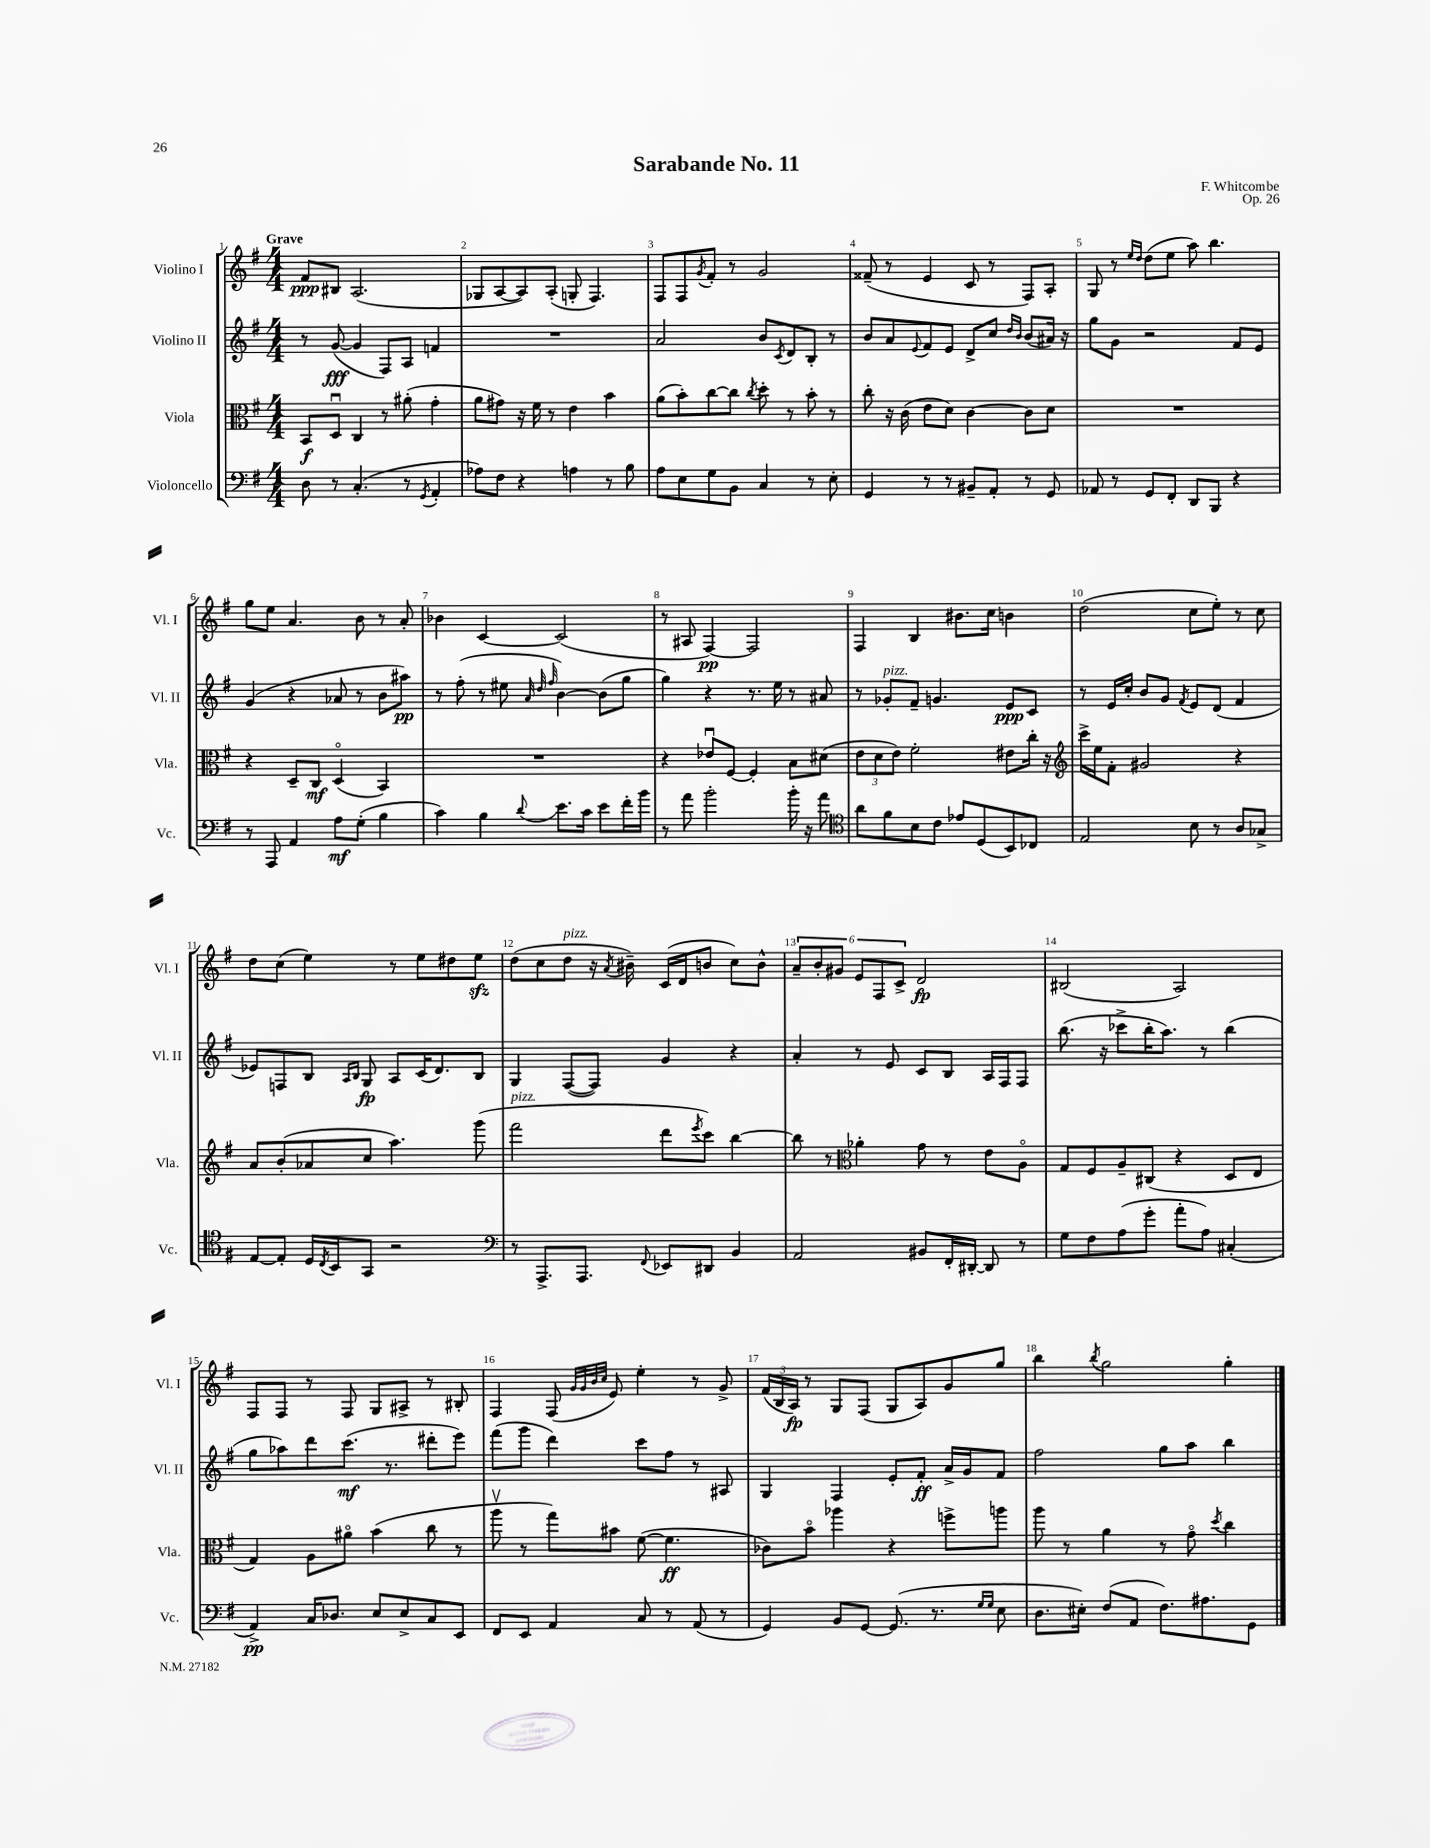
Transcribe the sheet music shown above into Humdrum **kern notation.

**kern	**kern	**kern	**kern
*staff4	*staff3	*staff2	*staff1
*clefF4	*clefC3	*clefG2	*clefG2
*k[f#]	*k[f#]	*k[f#]	*k[f#]
*M4/4	*M4/4	*M4/4	*M4/4
8D\	8BB/L	8r	8f#/L
8r	8Du/J	([8g/	8B#/J
(4.C'/	4C/	4g/]	(2.A/
.	8r	8F#/L)	.
8r	(8a#'\	8A/J	.
8qGG/	.	.	.
4AA'/	4g'\	4f/	.
=	=	=	=
8A-\L)	8a\L	1r	8G-/L
8F#\J	8g#\J)	.	[8A/
4r	16r	.	8A/])
.	16f#\	.	.
.	8r	.	(8A'/J
4A\	4e\	.	8G'/
.	.	.	4.F#/)
8r	4b\	.	.
8B\	.	.	.
=	=	=	=
8A\L	(8a\L	2a/	8F#/L
8E\	8b'\)	.	8F#/
.	.	.	8qg/
8G\	[8cc\	.	8f#'/J
8BB\J	8cc\]J	.	8r
.	8qcc/	.	.
4C/	8dd'\	8b/L	2g/
.	.	8qc/	.
.	8r	8d/	.
8r	8b'\	8B'/J	.
8E'\	8r	8r	.
=	=	=	=
4GG/	8cc'\	8b/L	(8f##~/
.	16r	8a/	8r
.	(16c\	.	.
.	.	8qqe/	.
8r	8e\L	8f#/	4e/
8r	8d\J)	8e/J	.
8BB#~/L	[4c\	8d^/L	8c/
8AA'/J	.	8cc/J	8r
.	.	16qqdd/LL	.
.	.	16qqb/JJ	.
8r	8c\]L	(8b/L	8F#/L)
8GG/	8d\J	16a#/Jk)	8A'/J
.	.	16r	.
=	=	=	=
8AA-/	1r	8gg\L	8G/
8r	.	8g\J	8r
.	.	.	16qqee/LL
.	.	.	16qqdd/JJ
8GG/L	.	2r	(8dd\L
8FF#'/J	.	.	8ee\J
8DD/L	.	.	8aa\)
8BBB/J	.	.	4.bb\
4r	.	8f#/L	.
.	.	8e/J	.
=	=	=	=
8r	4r	(4g/	8gg\L
8AAA/	.	.	8ee\J
4AA/	8D~/L	4r	4.a/
.	8C/J	.	.
8A\L	(4Do/	8a-/	.
(8G'\J	.	8r	8b\
4B\	4BB/)	8b\L	8r
.	.	8aa#\J)	8a'/
=	=	=	=
4c\)	1r	8r	4b-\
.	.	(8ff#'\	.
4B\	.	8r	[4c/
.	.	8ee#\	.
.	.	32qqa/	.
.	.	32qqdd/	.
8qqd/	.	32qqff#/	.
8.e\L	.	[4b\)	(2c/]
16c\Jk	.	.	.
8e\L	.	(8b\]L	.
16f#'\L	.	8gg\J	.
16b\JJ	.	.	.
=	=	=	=
8r	4r	4gg\)	8r
8a\	.	.	8A#/
2b'\	8e-u/L	4r	[4F#/)
.	[8F#/J	.	.
.	4F#'/]	8.r	2F#/]
.	.	16ee\	.
16b'\	8B\L	8r	.
16r	.	.	.
8a\	(8d#\J	8a#/	.
=	=	=	=
*clefC4	*	*	*
8a\L	12e\L	8r	4F#/
.	12d\	.	.
8f#\	.	8g-'/L	.
.	12e\J)	.	.
8B\	2f#'\	8f#~/J	4B/
8c\J	.	4.g/	.
8e-/L	.	.	8.b#\L
(8D/	.	.	.
.	.	.	16cc\Jk
8BB/)	8e#\L	8e/L	4b\
8C-/J	16cc'\Jk	8c/J	.
.	16r	.	.
=	=	=	=
*	*clefG2	*	*
2E/	16ccc^\LL	8r	(2dd\
.	16ee\J	.	.
.	8f#'\J	16e/LL	.
.	.	16cc'/JJ	.
.	2g#/	8b/L	.
.	.	8g/J	.
.	.	8qf#/	.
8B\	.	8e/L	8cc\L
8r	.	(8d/J	8ee'\J)
8A/L	4r	4f#/	8r
8G-^/J	.	.	8cc\
=	=	=	=
[8E/L	8a/L	8e-/L)	8dd\L
8E'/]J	(8b'/	8F/	(8cc\J
16D/LL	8a-/	8B/J	4ee\)
8qC/	.	.	.
16BB/J	.	.	.
.	.	16qqA/LL	.
.	.	16qqB/JJ	.
8GG/J	8cc/J	8G/	.
2r	4.aa\)	8A/L	8r
.	.	(16c/K	8ee\L
.	.	8.d/)	.
.	.	.	8dd#\
.	(8ggg\	8B/J	8ee\J
=	=	=	=
*clefF4	*	*	*
8r	2fff#\	4G/	(8dd\L
8.AAA^/L	.	.	8cc\
.	.	([8F#/L	8dd\J
8.AAA/J	.	.	.
.	.	8F#/]J)	16r
.	.	.	8qa/
.	.	.	16b#~\)
8qqFF#/	.	.	.
8EE-/L	8ddd\L	4g/	(16c/LL
.	.	.	16d/J
.	8qeee/	.	.
8DD#/J	8ccc\J)	.	8b/J
4BB/	[4bb\	4r	8cc\L)
.	.	.	8b^^\J
=	=	=	=
2AA/	8bb\]	4a'/	12a~/L
.	.	.	12b'/
.	8r	.	.
.	.	.	12g#/J
*	*clefC3	*	*
.	4a-'\	8r	12e/L
.	.	.	12F#/
.	.	8e/	.
.	.	.	12c^/J
8BB#/L	8g\	8c/L	2d/
16FF#'/L	8r	8B/J	.
[16DD#'/JJ	.	.	.
8DD#/]	8e\L	16A/LL	.
.	.	16F#/J	.
8r	8Ao\J	8F#/J	.
=	=	=	=
8G\L	8G/L	(8.bb\	(2B#/
8F#\	8F#/	.	.
.	.	16r	.
(8A\	8A~/	8ccc-^\L	.
8g'\J	(8C#/J	16bb'\K	.
.	.	8.aa\J)	.
8a'\L	4r	.	2A/)
8A\J)	.	8r	.
(4C#'/	8D/L	(4bb\	.
.	8E/J	.	.
=	=	=	=
4AA^/)	4G/)	8gg\L	8F#/L
.	.	8aa-\)	8F#/J
16C/LK	8A\L	8ddd\	8r
8.D-/J	.	.	.
.	8a#o\J	(8.ccc\J	8F#/
8E/L	(4b\	.	8G/L
.	.	8.r	.
8E^/	.	.	8A#^/J
8C/	8cc\	8ddd#'\L	8r
8EE/J	8r	8eee\J)	8B#'/
=	=	=	=
8FF#/L	8aav\	(8fff#\L	4F#/
8EE/J	8r	8ggg\J	.
4AA/	8gg\L)	4ddd\)	(8F#/
.	.	.	32qqg/LLL
.	.	.	32qqg/
.	.	.	32qqb/
.	.	.	32qqcc/JJJ
.	8b#\J	.	8e/)
8C/	([8f#\	8ccc\L	4ee'\
8r	4.f#\]	8ff#\J	.
(8AA/	.	8r	8r
8r	.	8A#/	8g^/
=	=	=	=
4GG/)	8c-\L)	4G/	(24f#/LL
.	.	.	24B/
.	.	.	24A/JJ)
.	8bo\J	.	8r
8BB/L	4aa-\	4F#/	8G/L
[8GG/J	.	.	(8F#/J
(8.GG/]	4r	8e'/L	8G/L
.	.	8f#'/J	8A/)
8.r	.	.	.
.	8ff^\L	16a^/LL	8g/
.	.	16g/J	.
16qqG/LL	.	.	.
16qqG/JJ	.	.	.
8E\	8aa\J	8f#/J	8gg/J
=	=	=	=
8.D\L	8aa\	2ff#\	4bb\
.	8r	.	.
16E#'\Jk)	.	.	.
.	.	.	8qbb/
(8F#/L	4a\	.	2gg\
8AA/J	.	.	.
8.F#\L)	8r	8gg\L	.
.	8go\	8aa\J	.
8.A#\	.	.	.
.	8qdd/	.	.
.	4cc\	4bb\	4gg'\
8GG\J	.	.	.
==	==	==	==
*-	*-	*-	*-
